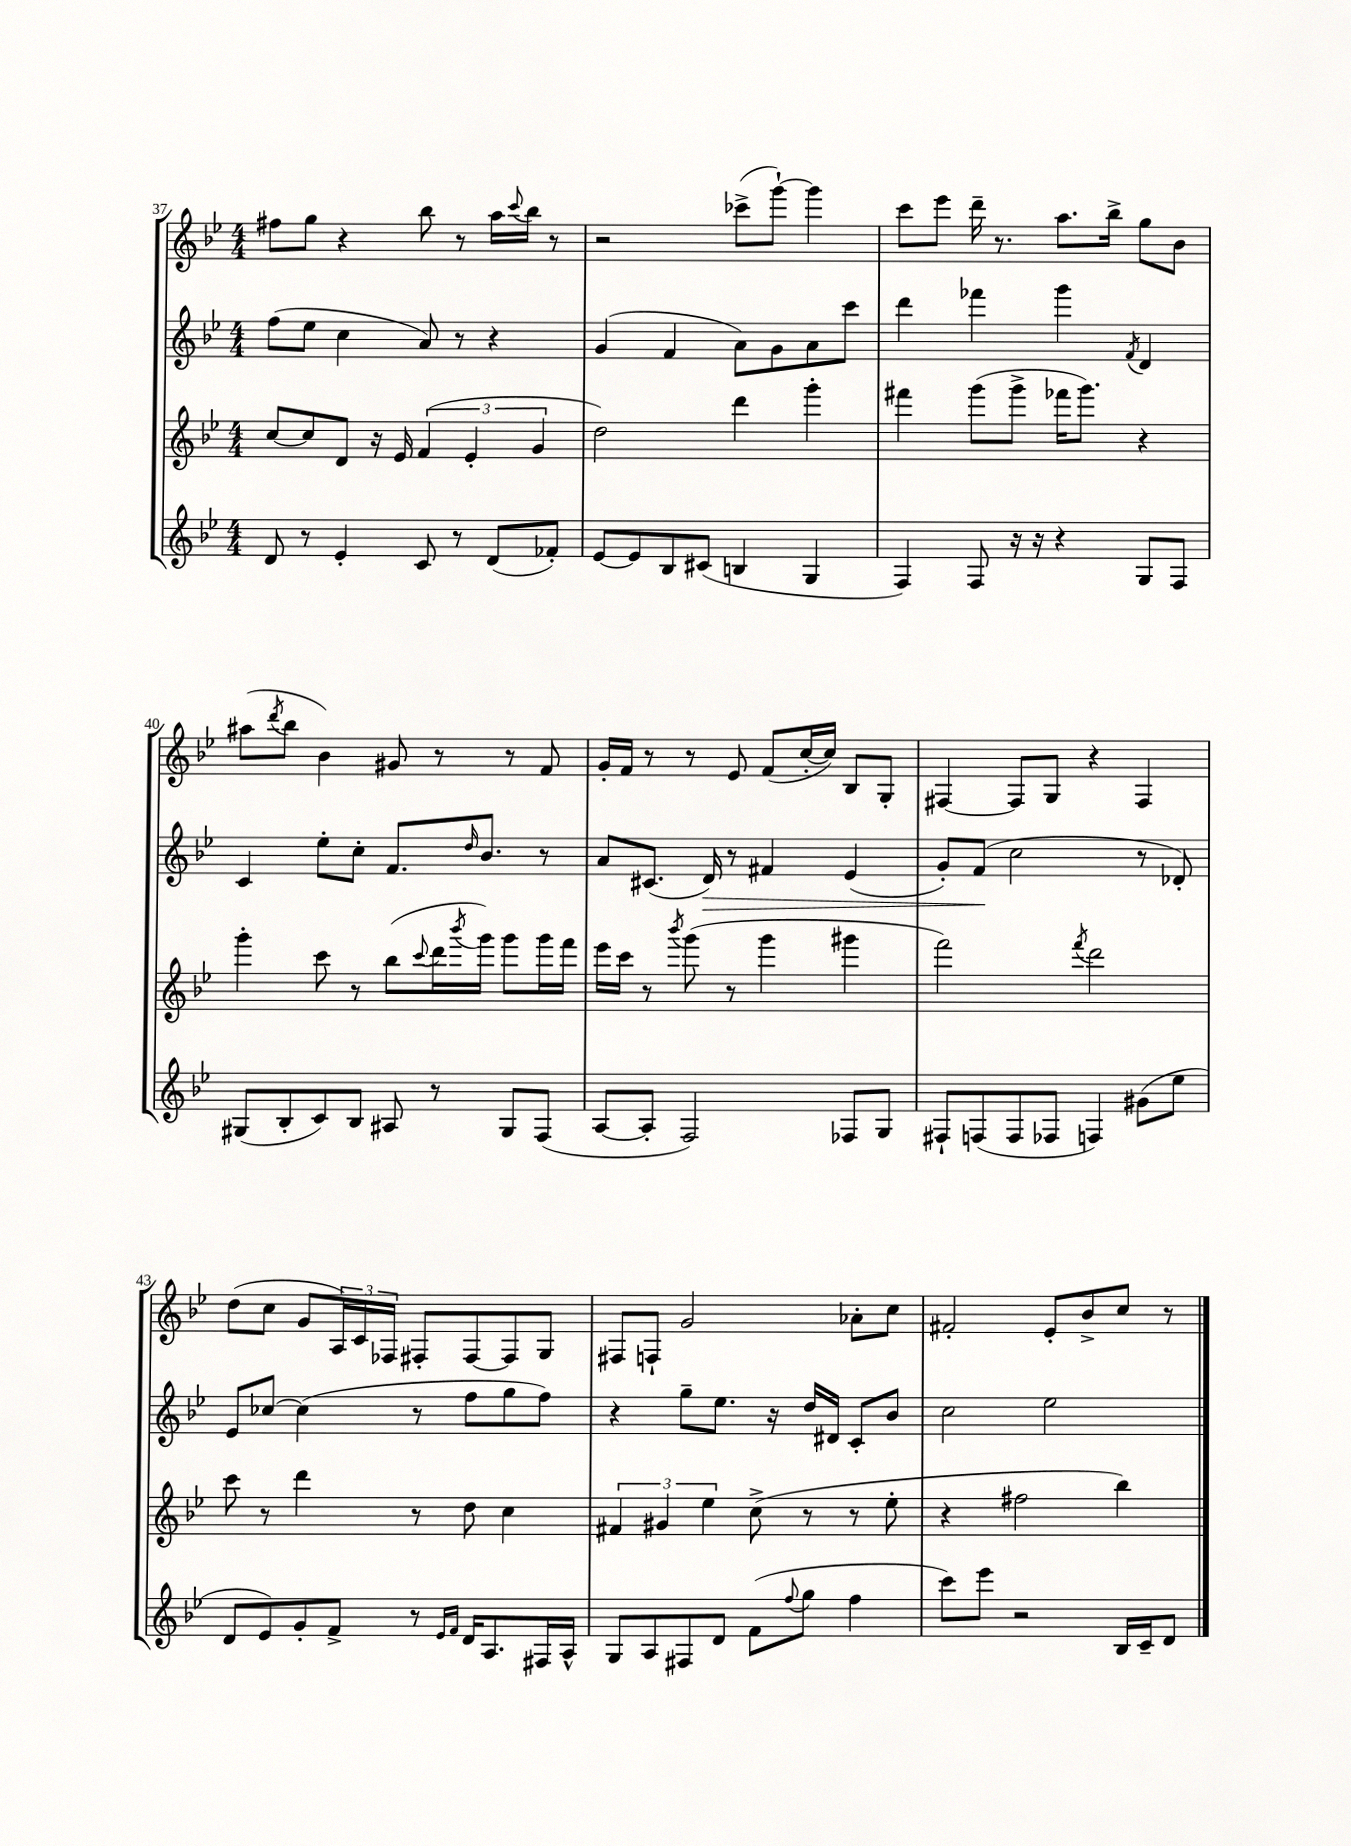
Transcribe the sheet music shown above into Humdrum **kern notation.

**kern	**kern	**kern	**dynam	**kern
*part4	*part3	*part2	*part2	*part1
*staff4	*staff3	*staff2	*staff2	*staff1
*clefG2	*clefG2	*clefG2	*	*clefG2
*k[b-e-]	*k[b-e-]	*k[b-e-]	*	*k[b-e-]
*M4/4	*M4/4	*M4/4	*	*M4/4
=37	=37	=37	=37	=37
8d/	[8cc/L	(8ff\L	.	8ff#X\L
8r	8cc/]	8ee-\J	.	8gg\J
4e-'/	8d/J	4cc\	.	4r
.	16r	.	.	.
.	16e-/	.	.	.
8c/	(6f/	8a/)	.	8bb-\
8r	.	8r	.	8r
.	6e-'/	.	.	.
(8d/L	.	4r	.	16aa\LL
.	.	.	.	8qqccc/
.	.	.	.	16bb-\JJ
.	6g/	.	.	.
8f-X'/J)	.	.	.	8r
=38	=38	=38	=38	=38
[8e-/L	2dd\)	(4g/	.	2r
8e-/]	.	.	.	.
8B-/	.	4f/	.	.
(8c#X/J	.	.	.	.
4Bn/	4ddd\	8a\L)	.	(8ccc-X^\L
.	.	8g\	.	[8ggg`\J)
4G/	4ggg'\	8a\	.	4ggg\]
.	.	8ccc\J	.	.
=39	=39	=39	=39	=39
4F/)	4fff#X\	4ddd\	.	8ccc\L
.	.	.	.	8eee-\J
8F/	(8ggg\L	4fff-X\	.	16ddd~\
.	.	.	.	8.r
16r	8ggg^\J	.	.	.
16r	.	.	.	.
4r	16fff-X\KL	4ggg\	.	8.aa\L
.	8.ggg\J)	.	.	.
.	.	.	.	16bb-^\Jk
.	.	8qf/	.	.
8G/L	4r	4d/	.	8gg\L
8F/J	.	.	.	8b-\J
!!LO:LB:g=z
=40	=40	=40	=40	=40
(8G#X/L	4ggg'\	4c/	.	(8aa#X\L
.	.	.	.	8qddd/
8B-'/	.	.	.	8bb-\J
8c/)	8ccc\	8ee-'\L	.	4b-\)
8B-/J	8r	8cc'\J	.	.
8A#X/	(8bb-\L	8.f/L	.	8g#X/
.	8qqccc/	.	.	.
8r	16ddd\L	.	.	8r
.	8qbbb-/	16qqdd/	.	.
.	16ggg\JJ)	8.b-/J	.	.
8G#/L	8ggg\L	.	.	8r
(8F/J	16ggg\L	8r	.	8f/
.	16fff\JJ	.	.	.
=41	=41	=41	=41	=41
[8A/L	16eee-\LL	8a/L	.	16g'/LL
.	16ccc\JJ	.	.	16f/JJ
8A'/J]	8r	(8.c#X/J	.	8r
.	8qbbb-/	.	.	.
2F/)	(8ggg\	.	.	8r
!	!	!	!LO:HP:b	!
.	.	16d/)	>	.
.	8r	8r	.	8e-/
.	4ggg\	4f#X/	.	(8f/L
.	.	.	.	[16cc'/L
.	.	.	.	16cc/JJ])
8F-X/L	4ggg#X\	(4e-/	.	8B-/L
8G/J	.	.	.	8G'/J
=42	=42	=42	=42	=42
8F#X`/L	2fff\)	8g'/L)	.	[4F#X/
(8Fn/	.	(8f/J	.	.
8F/	.	2cc\	]	8F#/L]
8F-X/J	.	.	.	8G/J
.	8qfff/	.	.	.
4Fn/)	2ddd\	.	.	4r
(8g#X\L	.	8r	.	4F#/
8ee-\J	.	8d-X'/)	.	.
!!LO:LB:g=z
=43	=43	=43	=43	=43
8d/L	8ccc\	8e-/L	.	(8dd\L
8e-/)	8r	[8cc-X/J	.	8cc\J
8g'/	4ddd\	(4cc-\]	.	8g/L
8f^/J	.	.	.	24A/L)
.	.	.	.	24c/
.	.	.	.	24F-X/JJ
8r	8r	8r	.	8F#X'/L
16qqe-/LL	.	.	.	.
16qqf/JJ	.	.	.	.
16d/KL	8dd\	8ff\L	.	[8F#/
8.A/	.	.	.	.
.	4cc\	8gg\	.	8F#/]
16F#X/L	.	8ff\J)	.	8G/J
16A^^/JJ	.	.	.	.
=44	=44	=44	=44	=44
8G/L	6f#X/	4r	.	8F#X/L
8A/	.	.	.	8Fn`/J
.	6g#X/	.	.	.
8F#X/	.	8gg~\L	.	2g/
.	6ee-\	.	.	.
8d/J	.	8.ee-\J	.	.
(8f\L	(8cc^\	.	.	.
.	.	16r	.	.
8qqff/	.	.	.	.
8gg\J	8r	16dd/LL	.	.
.	.	16d#X/JJ	.	.
4ff\	8r	8c'/L	.	8a-X'\L
.	8ee-'\	8b-/J	.	8cc\J
=45	=45	=45	=45	=45
8ccc\L)	4r	2cc\	.	2f#X'/
8eee-\J	.	.	.	.
2r	2ff#X\	.	.	.
.	.	2ee-\	.	8e-'/L
.	.	.	.	8b-^/
16B-/LL	4bb-\)	.	.	8cc/J
16c~/J	.	.	.	.
8d/J	.	.	.	8r
==	==	==	==	==
*-	*-	*-	*-	*-
